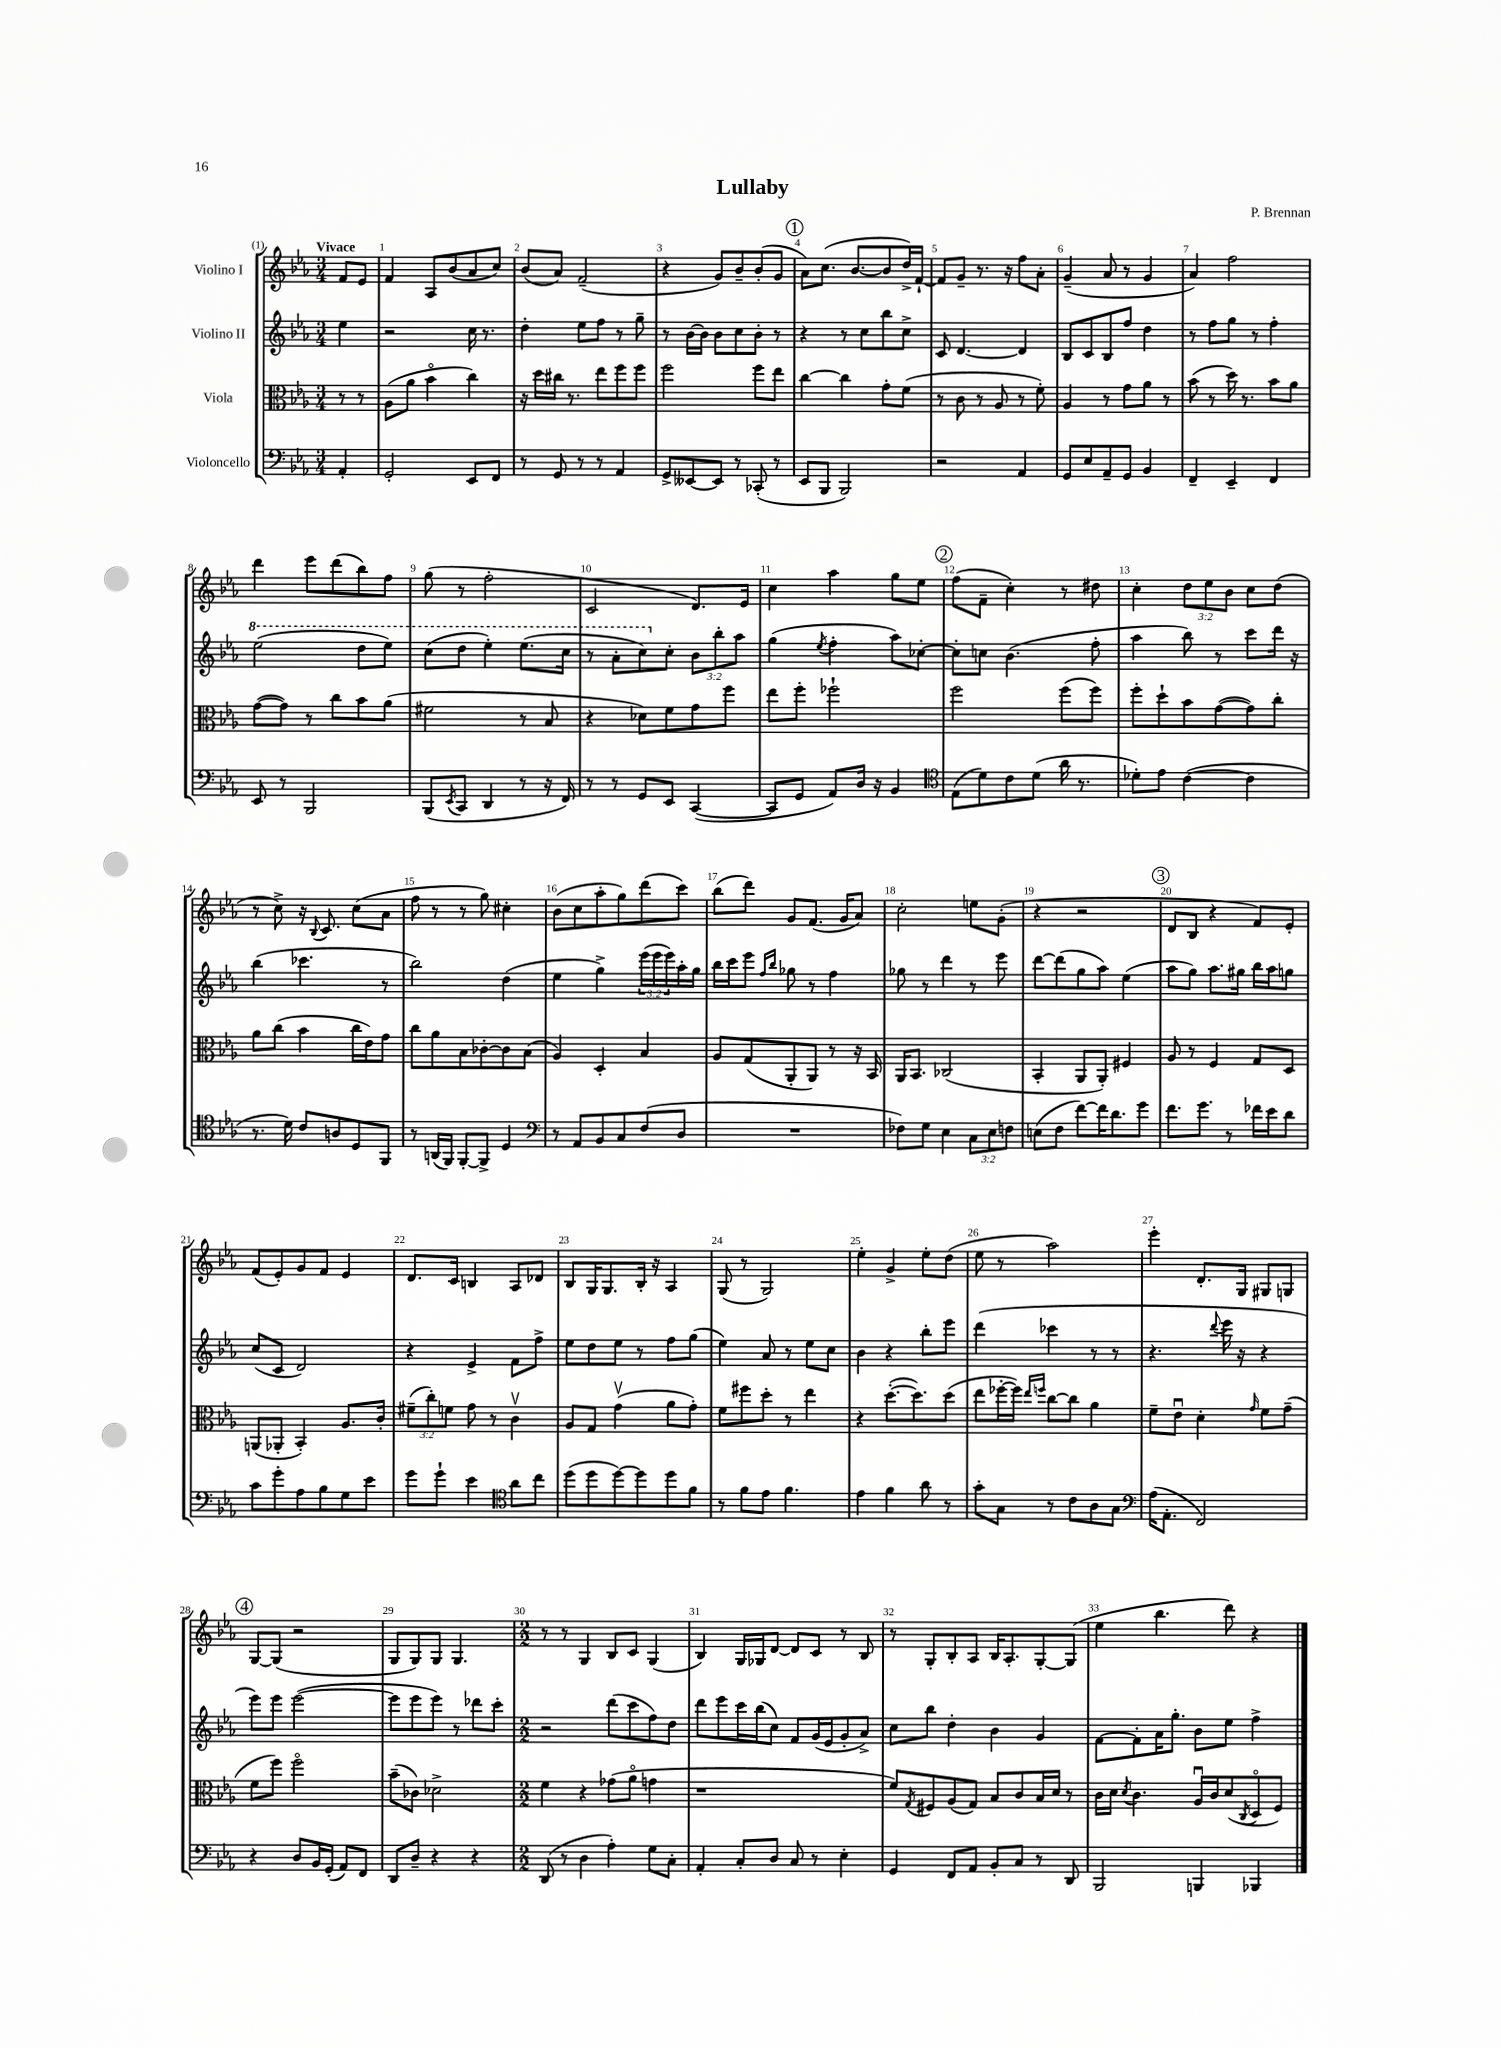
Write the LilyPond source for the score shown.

\header { title = "Lullaby" composer = "P. Brennan" }
<<
\new StaffGroup <<
\new Staff = "s0" \with { instrumentName = "Violino I" } {
    \clef treble \key ees \major \numericTimeSignature \time 3/4 \override Staff.TupletNumber.text = #tuplet-number::calc-fraction-text \partial 4 \tempo "Vivace"
    f'8 ees'8 |
    f'4 aes8 bes'8( aes'8 c''8) |
    bes'8( aes'8) f'2--( |
    r4 g'8) bes'8-- bes'8-.( g'8 |
    \mark \markup { \circle "1" } aes'8) c''8.( bes'8.~ bes'8 d''16->) f'16~-! |
    f'8 g'8-- r8. r16 f''8 aes'8-. |
    g'4--( aes'8 r8 g'4 |
    aes'4) f''2 |
    d'''4 ees'''8 d'''8( bes''8) f''8 |
    g''8( r8 f''2-. |
    c'2 d'8.) ees'16 |
    c''4 aes''4 g''8 ees''8 |
    \mark \markup { \circle "2" } f''8( f'8-- c''4-.) r8 dis''8 |
    c''4-. \tuplet 3/2 { d''8 ees''8 bes'8 } c''8 d''8( |
    r8 c''8->) r16 \appoggiatura { bes8 } c'8. c''8( aes'8 |
    f''8 r8 r8 g''8) cis''4-. |
    bes'8( c''8 aes''8-. g''8) d'''8( c'''8) |
    bes''8( d'''8) g'8 f'8.( g'16 aes'8) |
    c''2-. e''8 g'8-.( |
    r4 r2 |
    \mark \markup { \circle "3" } d'8 bes8 r4 f'8) ees'8-. |
    f'8( ees'8-.) g'8 f'8 ees'4 |
    d'8. c'16 b4 aes8 des'8 |
    bes8 g16 g8. bes16-. r16 aes4 |
    g8( r8 g2) |
    ees''4-. g'4-> ees''8-. d''8( |
    ees''8 r8 aes''2) |
    ees'''4-. d'8.-. g16 gis8 g8 |
    \mark \markup { \circle "4" } g8~ g8( r2 |
    g8 g8) g8 g4. |
    \numericTimeSignature \time 2/2 r8 r8 g4 bes8 c'8 g4( |
    bes4) g16 ges16 d'8~ d'8 c'8 r8 bes8 |
    r8 g8-. bes8-. aes8 bes16 aes8.-. g8~-. g8( |
    ees''4 bes''4. d'''8) r4 \bar "|." |
}
\new Staff = "s1" \with { instrumentName = "Violino II" } {
    \clef treble \key ees \major \numericTimeSignature \time 3/4 \override Staff.TupletNumber.text = #tuplet-number::calc-fraction-text \partial 4
    ees''4 |
    r2 c''16 r8. |
    d''4-. ees''8 f''8 r8 g''8-- |
    r8 bes'16~ bes'16 bes'8 c''8 bes'8-. r8 |
    \mark \markup { \circle "1" } r4 r8 c''8 bes''8 c''8-> |
    c'8 d'4.~ d'4 |
    bes8 c'8 bes8 f''8 d''4 |
    r8 f''8 g''8 r8 f''4-. |
    \ottava #1 ees'''2( d'''8 ees'''8) |
    c'''8( d'''8 ees'''4-.) ees'''8.( c'''16 |
    r8 aes''8-. c'''8) \ottava #0 c''8-. \tuplet 3/2 { bes'8 bes''8-. aes''8 } |
    g''4( \acciaccatura { ees''8 } f''4-. aes''8) ces''8~-. |
    \mark \markup { \circle "2" } ces''8-. c''8 bes'4.( f''8-. |
    aes''4 bes''8) r8 c'''8 d'''16 r16 |
    bes''4( ces'''4. r8 |
    bes''2) d''4( |
    ees''4 g''4->) \tuplet 3/2 { ees'''16( ees'''16 ees'''16) } aes''16-. g''16 |
    bes''16 c'''16 ees'''8 \grace { f''16 bes''16 } ges''8 r8 f''4 |
    ges''8 r8 d'''4 r8 ees'''8 |
    d'''8~ d'''8( g''8 aes''8) ees''4( |
    \mark \markup { \circle "3" } aes''8 g''8) aes''8. gis''16 bes''16 aes''16 g''8 |
    c''8( c'8 d'2) |
    r4 ees'4-> f'8 f''8-> |
    ees''8 d''8 ees''8 r8 f''8 g''8( |
    ees''4) aes'8 r8 ees''8 c''8 |
    bes'4 r4 bes''8-. ees'''8 |
    d'''4( ces'''4 r8 r8 |
    r4. \appoggiatura { d'''8 } ees'''16 r16 r4 |
    \mark \markup { \circle "4" } ees'''8) ees'''8 ees'''2~( |
    ees'''8 ees'''8 ees'''8) r8 des'''8 c'''8-. |
    \numericTimeSignature \time 2/2 r2 d'''8( c'''8 f''8) d''8 |
    d'''8 ees'''8 c'''16 bes''16( c''8) f'8 g'16( ees'16 g'8-. aes'8->) |
    c''8 bes''8 d''4-. bes'4 g'4 |
    f'8~ f'8-. aes'16 g''8.-. bes'8 ees''8 f''4-> \bar "|." |
}
\new Staff = "s2" \with { instrumentName = "Viola" } {
    \clef alto \key ees \major \numericTimeSignature \time 3/4 \override Staff.TupletNumber.text = #tuplet-number::calc-fraction-text \partial 4
    r8 r8 |
    aes8( aes'8 bes'4\flageolet c''4) |
    r16 d''16 cis''16 r8. ees''8 f''8 f''8 |
    f''2 f''8 ees''8 |
    \mark \markup { \circle "1" } c''4~ c''4 g'8-. f'8( |
    r8 c'8 r8 aes8 r8 f'8-.) |
    aes4 r8 g'8 aes'8 r8 |
    bes'8( r8 d''16) r8. bes'8 aes'8 |
    g'8~( g'8) r8 c''8 bes'8 aes'8( |
    fis'2 r8 bes8 |
    r4 des'8) f'8 g'8 f''8 |
    ees''8 f''8-. fes''2-! |
    \mark \markup { \circle "2" } f''2 f''8( f''8) |
    f''8-. d''8-! bes'8 g'8~( g'8) c''8-. |
    aes'8 c''8( bes'4 c''16 ees'16) g'8 |
    c''8 aes'8 bes8 ces'8~-. ces'8 bes8( |
    aes4) d4-. bes4 |
    aes8 g8( aes,8-. aes,8) r8 r16 bes,16 |
    aes,16 bes,8. ces2( |
    bes,4-. aes,8 aes,8-.) fis4 |
    \mark \markup { \circle "3" } aes8 r8 f4 g8 d8 |
    a,8( aes,8-. bes,4-.) aes8. c'16-. |
    \tuplet 3/2 { fis'8--( c''8-.) f'8 } g'8 r8 c'4\upbow |
    aes8 g8 g'4\upbow( aes'8 g'8-.) |
    f'8 fis''8 d''8-. r8 ees''4 |
    r4 d''8.~-.( d''8.) d''8( |
    ees''8 fes''16~-. fes''16) \grace { ees''16 f''16 } c''8~ c''8 aes'4 |
    f'8-- ees'8\downbow d'4-. \grace { g'16 } f'8 g'8--( |
    \mark \markup { \circle "4" } f'8 f''8) f''2\flageolet |
    bes'8--( ces'8) des'2-> |
    \numericTimeSignature \time 2/2 f'4 r4 ges'8( aes'8\flageolet g'4 |
    r1 |
    f'8) \acciaccatura { g8 } fis8 aes8( g8) bes8 c'8 bes16 d'16 r8 |
    c'16 d'16 \acciaccatura { d'8 } c'4. aes16\downbow c'16 d'8( \acciaccatura { c8 } d8\flageolet f8) \bar "|." |
}
\new Staff = "s3" \with { instrumentName = "Violoncello" } {
    \clef bass \key ees \major \numericTimeSignature \time 3/4 \override Staff.TupletNumber.text = #tuplet-number::calc-fraction-text \partial 4
    aes,4-. |
    g,2-. ees,8 f,8 |
    r8 g,8 r8 r8 aes,4 |
    g,8-> eeses,8~ eeses,8 r8 ces,8-.( r8 |
    \mark \markup { \circle "1" } ees,8 bes,,8 bes,,2) |
    r2 aes,4 |
    g,8 ees8 aes,8-- g,8 bes,4 |
    f,4-- ees,4-- f,4 |
    ees,8 r8 bes,,2 |
    bes,,8( \acciaccatura { ees,8 } c,8 d,4 r8 r16 f,16) |
    r8 r8 g,8 ees,8 c,4~( |
    c,8 g,8 aes,8) d16 r16 bes,4 |
    \mark \markup { \circle "2" } \clef tenor ees8( d'8) c'8 d'8( aes'16 r8. |
    des'8-.) ees'8 c'4~( c'4 |
    r8. d'16) c'8 a8 d8 f,8 |
    r8 a,16( f,16) f,8~-. f,8-> d4 |
    \clef bass r8 aes,8 bes,8 c8 f8( d8 |
    R2. |
    fes8) g8 ees4 \tuplet 3/2 { c8 ees8 f8 } |
    e8( f8 f'8~) f'16 d'8. g'8 |
    \mark \markup { \circle "3" } f'8. g'8. r8 fes'16 ees'16 d'8 |
    c'8 g'8-. aes8 bes8 g8 ees'8 |
    g'8 g'8-! ees'4 \clef tenor aes'8 c''8 |
    d''8( d''8 d''8~) d''8 d''8 f'8 |
    r8 f'8 ees'8 f'4. |
    ees'4 f'4 aes'8 r8 |
    g'8-. g8 r8 c'8 aes8 g8 |
    \clef bass aes16( aes,8.-. f,2) |
    \mark \markup { \circle "4" } r4 d8 bes,16 g,16-.( aes,8) f,8 |
    d,8 d8-- r4 r4 |
    \numericTimeSignature \time 2/2 d,8( r8 d4 aes4-.) g8 c8-. |
    aes,4-. c8-. d8 c8 r8 ees4-. |
    g,4 f,8 aes,8 bes,8-. c8 r8 d,8 |
    bes,,2 b,,4 bes,,4 \bar "|." |
}
>>
>>
\layout { \context { \Score \override BarNumber.break-visibility = ##(#f #t #t) barNumberVisibility = #all-bar-numbers-visible } }
